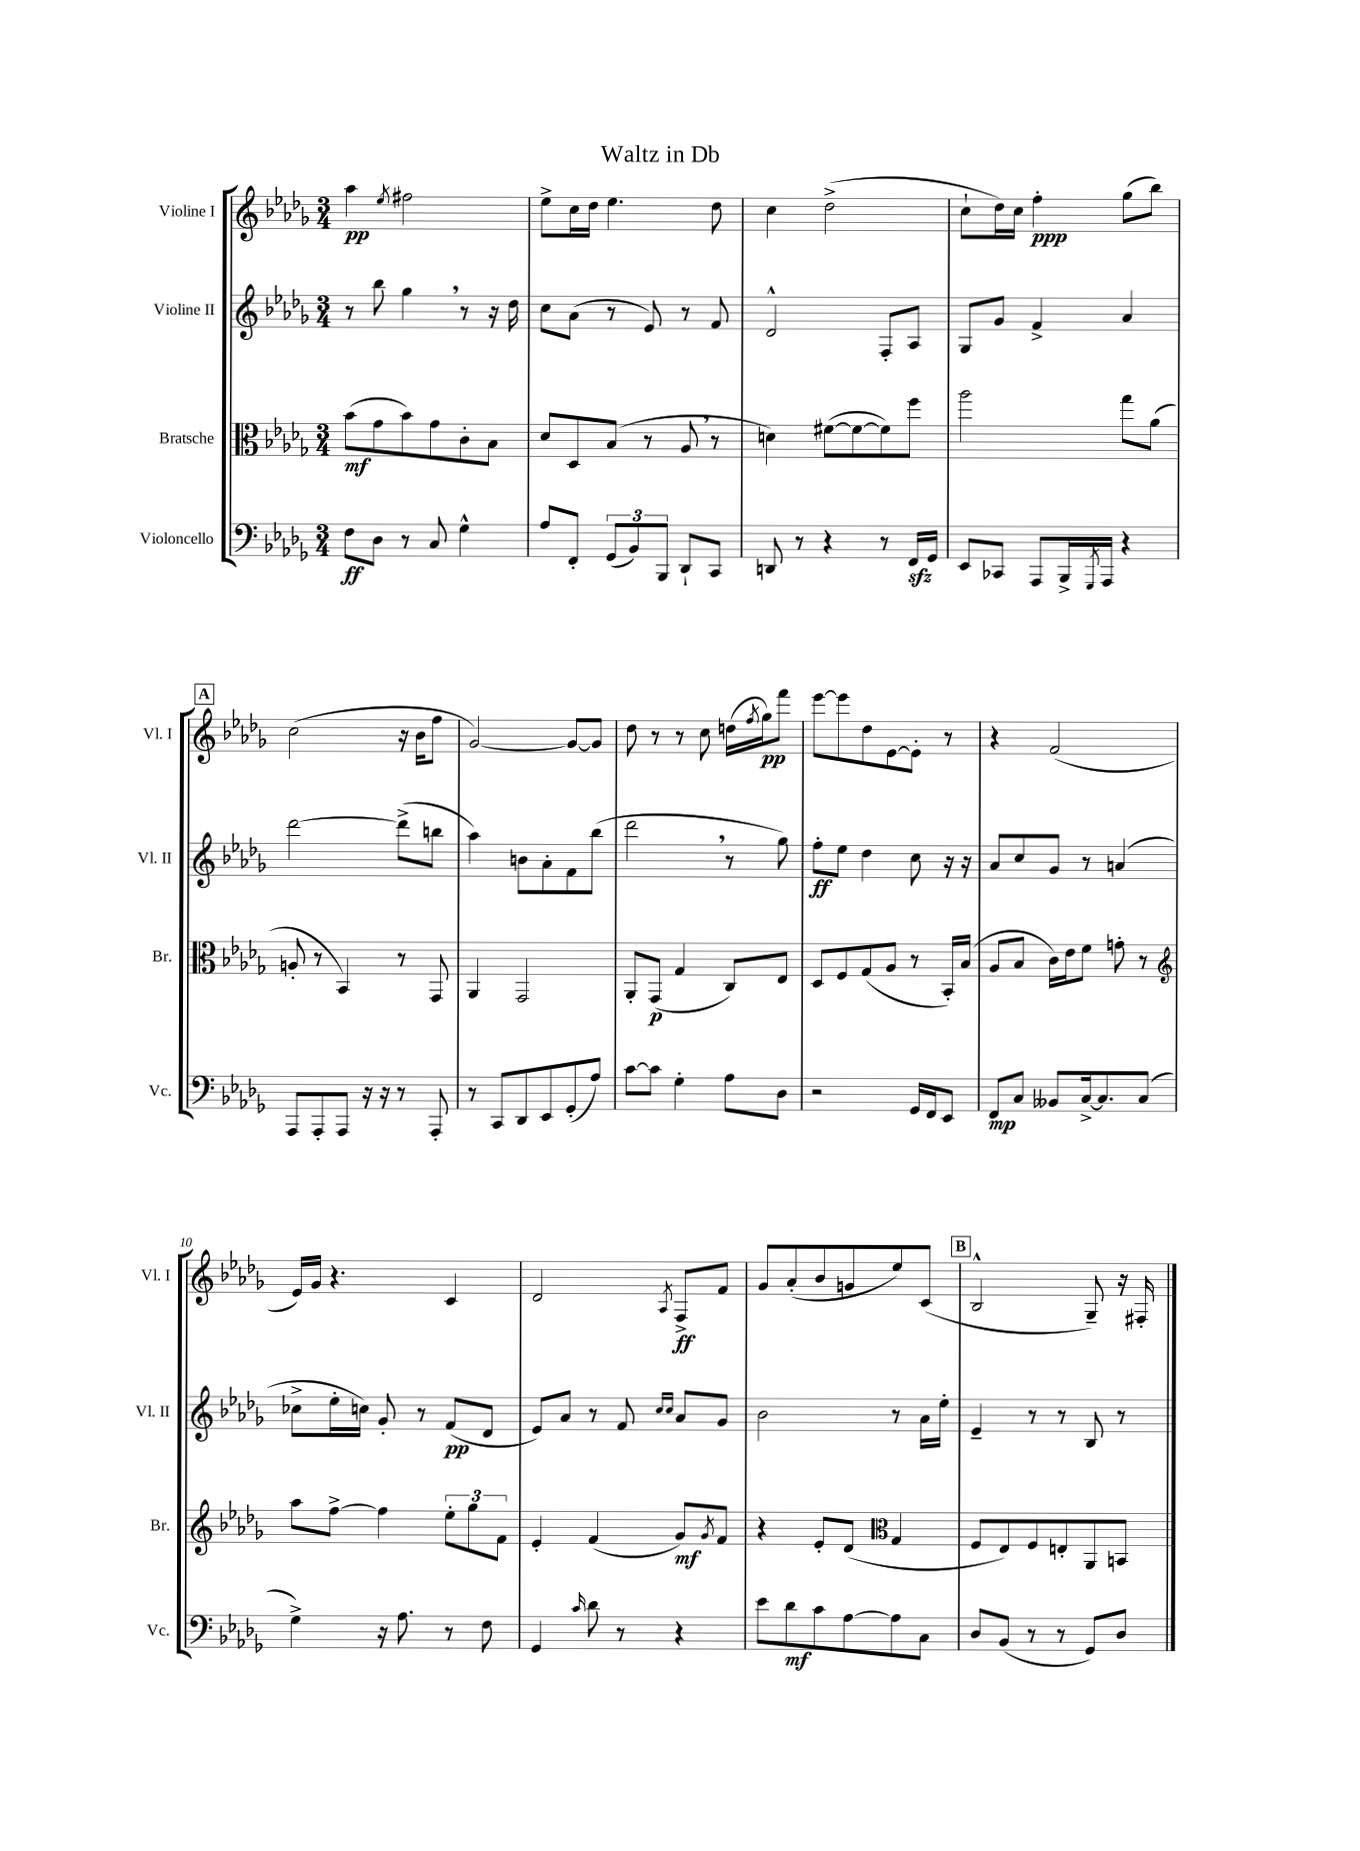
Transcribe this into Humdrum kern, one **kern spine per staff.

**kern	**dynam	**kern	**dynam	**kern	**dynam	**kern	**dynam
*part4	*part4	*part3	*part3	*part2	*part2	*part1	*part1
*staff4	*staff4	*staff3	*staff3	*staff2	*staff2	*staff1	*staff1
*I"Violoncello	*	*I"Bratsche	*	*I"Violine II	*	*I"Violine I	*
*I'Vc.	*	*I'Br.	*	*I'Vl. II	*	*I'Vl. I	*
*clefF4	*	*clefC3	*	*clefG2	*	*clefG2	*
*k[b-e-a-d-g-]	*	*k[b-e-a-d-g-]	*	*k[b-e-a-d-g-]	*	*k[b-e-a-d-g-]	*
*M3/4	*	*M3/4	*	*M3/4	*	*M3/4	*
=1	=1	=1	=1	=1	=1	=1	=1
8F\L	ff	(8b-\L	mf	8r	.	4aa-\	pp
8D-\J	.	8g-\	.	8bb-\	.	.	.
.	.	.	.	.	.	8qee-/	.
8r	.	8b-\)	.	4gg-,\	.	2ff#X\	.
8C/	.	8g-\	.	.	.	.	.
4G-^^\	.	8c'\	.	8r	.	.	.
.	.	8B-\J	.	16r	.	.	.
.	.	.	.	16dd-\	.	.	.
=2	=2	=2	=2	=2	=2	=2	=2
8A-/L	.	8d-/L	.	8cc\L	.	8ee-^\L	.
8FF'/J	.	8D-/	.	(8a-\J	.	16cc\L	.
.	.	.	.	.	.	16dd-\JJ	.
(12GG-/L	.	(8B-/J	.	8r	.	4.ee-\	.
12BB-/)	.	.	.	.	.	.	.
.	.	8r	.	8e-/)	.	.	.
12BBB-/J	.	.	.	.	.	.	.
8DD-`/L	.	8A-,/	.	8r	.	.	.
8CC/J	.	8r	.	8f/	.	8dd-\	.
=3	=3	=3	=3	=3	=3	=3	=3
8DDn/	.	4dn\)	.	2d-^^/	.	4cc\	.
8r	.	.	.	.	.	.	.
4r	.	([8f#X\L	.	.	.	(2dd-^\	.
.	.	8f#\_	.	.	.	.	.
8r	.	8f#\])	.	8F'/L	.	.	.
16FFzz/LL	.	8ff\J	.	8A-/J	.	.	.
16GG-/JJ	.	.	.	.	.	.	.
=4	=4	=4	=4	=4	=4	=4	=4
8EE-/L	.	2aa-\	.	8G-/L	.	8cc`\L	.
8CC-X/J	.	.	.	8g-/J	.	16dd-\L)	.
.	.	.	.	.	.	16cc\JJ	.
8AAA-/L	.	.	.	4f^/	.	4ff'\	ppp
16BBB-^/L	.	.	.	.	.	.	.
8qGGG-/	.	.	.	.	.	.	.
16AAA-/JJ	.	.	.	.	.	.	.
4r	.	8gg-\L	.	4a-/	.	(8gg-\L	.
.	.	(8a-\J	.	.	.	8bb-\J)	.
!!LO:LB:g=z
!!LO:REH:place=s1:t=A
=5	=5	=5	=5	=5	=5	=5	=5
8AAA-/L	.	8An'/	.	[2ddd-\	.	(2cc\	.
8AAA-'/	.	8r	.	.	.	.	.
8AAA-/J	.	4BB-/)	.	.	.	.	.
16r	.	.	.	.	.	.	.
16r	.	.	.	.	.	.	.
8r	.	8r	.	(8ddd-^\L]	.	16r	.
.	.	.	.	.	.	16b-\KL	.
8AAA-'/	.	8GG-/	.	8bbn\J	.	8ff\J	.
=6	=6	=6	=6	=6	=6	=6	=6
8r	.	4AA-/	.	4aa-\)	.	[2g-/)	.
8CC/L	.	.	.	.	.	.	.
8DD-/	.	2GG-/	.	8bn\L	.	.	.
8EE-/	.	.	.	8a-'\	.	.	.
(8GG-'/	.	.	.	8f\	.	8g-/L_	.
8A-/J)	.	.	.	(8bb-\J	.	8g-/J]	.
=7	=7	=7	=7	=7	=7	=7	=7
[8c\L	.	8AA-'/L	.	2ddd-,\	.	8dd-\	.
8c\J]	.	(8GG-/J	p	.	.	8r	.
4G-'\	.	4G-/	.	.	.	8r	.
.	.	.	.	.	.	8cc\	.
8A-\L	.	8C/L)	.	8r	.	(16ddn\LL	.
.	.	.	.	.	.	8qff/	.
.	.	.	.	.	.	16gg-\J)	pp
8D-\J	.	8E-/J	.	8gg-\)	.	8fff\J	.
=8	=8	=8	=8	=8	=8	=8	=8
2r	.	8D-/L	.	8ff'\L	ff	[8eee-\L	.
.	.	8F/	.	8ee-\J	.	8eee-\]	.
.	.	(8G-/	.	4dd-\	.	8dd-\	.
.	.	8A-/J	.	.	.	[8e-\	.
16GG-/LL	.	8r	.	8cc\	.	8e-'\J]	.
16FF/J	.	.	.	.	.	.	.
8EE-/J	.	16BB-'/LL)	.	16r	.	8r	.
.	.	(16B-/JJ	.	16r	.	.	.
=9	=9	=9	=9	=9	=9	=9	=9
8FF/L	mp	8A-/L	.	8a-/L	.	4r	.
8C/J	.	8B-/J	.	8cc/	.	.	.
8BB--X/L	.	16c\LL)	.	8g-/J	.	(2f/	.
.	.	16e-\J	.	.	.	.	.
[16C^/k	.	8f\J	.	8r	.	.	.
8.C/]	.	.	.	.	.	.	.
.	.	8gn'\	.	(4an/	.	.	.
(8C/J	.	8r	.	.	.	.	.
!!LO:LB:g=z
=10	=10	=10	=10	=10	=10	=10	=10
*	*	*clefG2	*	*	*	*	*
4G-^\)	.	8aa-\L	.	8cc-X^\L	.	16e-/LL)	.
.	.	.	.	.	.	16g-/JJ	.
.	.	[8ff^\J	.	16ee-'\L	.	4.r	.
.	.	.	.	16ccn\JJ)	.	.	.
16r	.	4ff\]	.	8g-'/	.	.	.
8.A-\	.	.	.	.	.	.	.
.	.	.	.	8r	.	.	.
8r	.	12ee-'\L	.	(8f/L	pp	4c/	.
.	.	12gg-\	.	.	.	.	.
8F\	.	.	.	8d-/J	.	.	.
.	.	12f\J	.	.	.	.	.
=11	=11	=11	=11	=11	=11	=11	=11
4GG-/	.	4e-'/	.	8e-/L)	.	2d-/	.
.	.	.	.	8a-/J	.	.	.
16qqc/	.	.	.	.	.	.	.
8d-\	.	(4f/	.	8r	.	.	.
8r	.	.	.	8f/	.	.	.
.	.	.	.	16qqcc/LL	.	.	.
.	.	.	.	16qqcc/JJ	.	8qA-/	.
4r	.	8g-/L)	mf	8a-/L	.	8F^/L	ff
.	.	8qg-/	.	.	.	.	.
.	.	8f/J	.	8g-/J	.	8f/J	.
=12	=12	=12	=12	=12	=12	=12	=12
8e-\L	.	4r	.	2b-\	.	8g-/L	.
8d-\	mf	.	.	.	.	(8a-'/	.
8c\	.	8e-'/L	.	.	.	8b-/	.
[8A-\	.	(8d-/J	.	.	.	8gn/	.
*	*	*clefC3	*	*	*	*	*
8A-\]	.	4G-/	.	8r	.	8ee-/)	.
8C\J	.	.	.	16a-\LL	.	(8c/J	.
.	.	.	.	16ee-'\JJ	.	.	.
!!LO:REH:place=s1:t=B
=13	=13	=13	=13	=13	=13	=13	=13
8D-/L	.	8F/L	.	4e-~/	.	2B-^^/	.
(8BB-/J	.	8E-/)	.	.	.	.	.
8r	.	8F/	.	8r	.	.	.
8r	.	8En'/	.	8r	.	.	.
8GG-/L)	.	8AA-/	.	8B-/	.	8G-~/)	.
8D-/J	.	8BBn/J	.	8r	.	16r	.
.	.	.	.	.	.	16F#X'/	.
==	==	==	==	==	==	==	==
*-	*-	*-	*-	*-	*-	*-	*-
